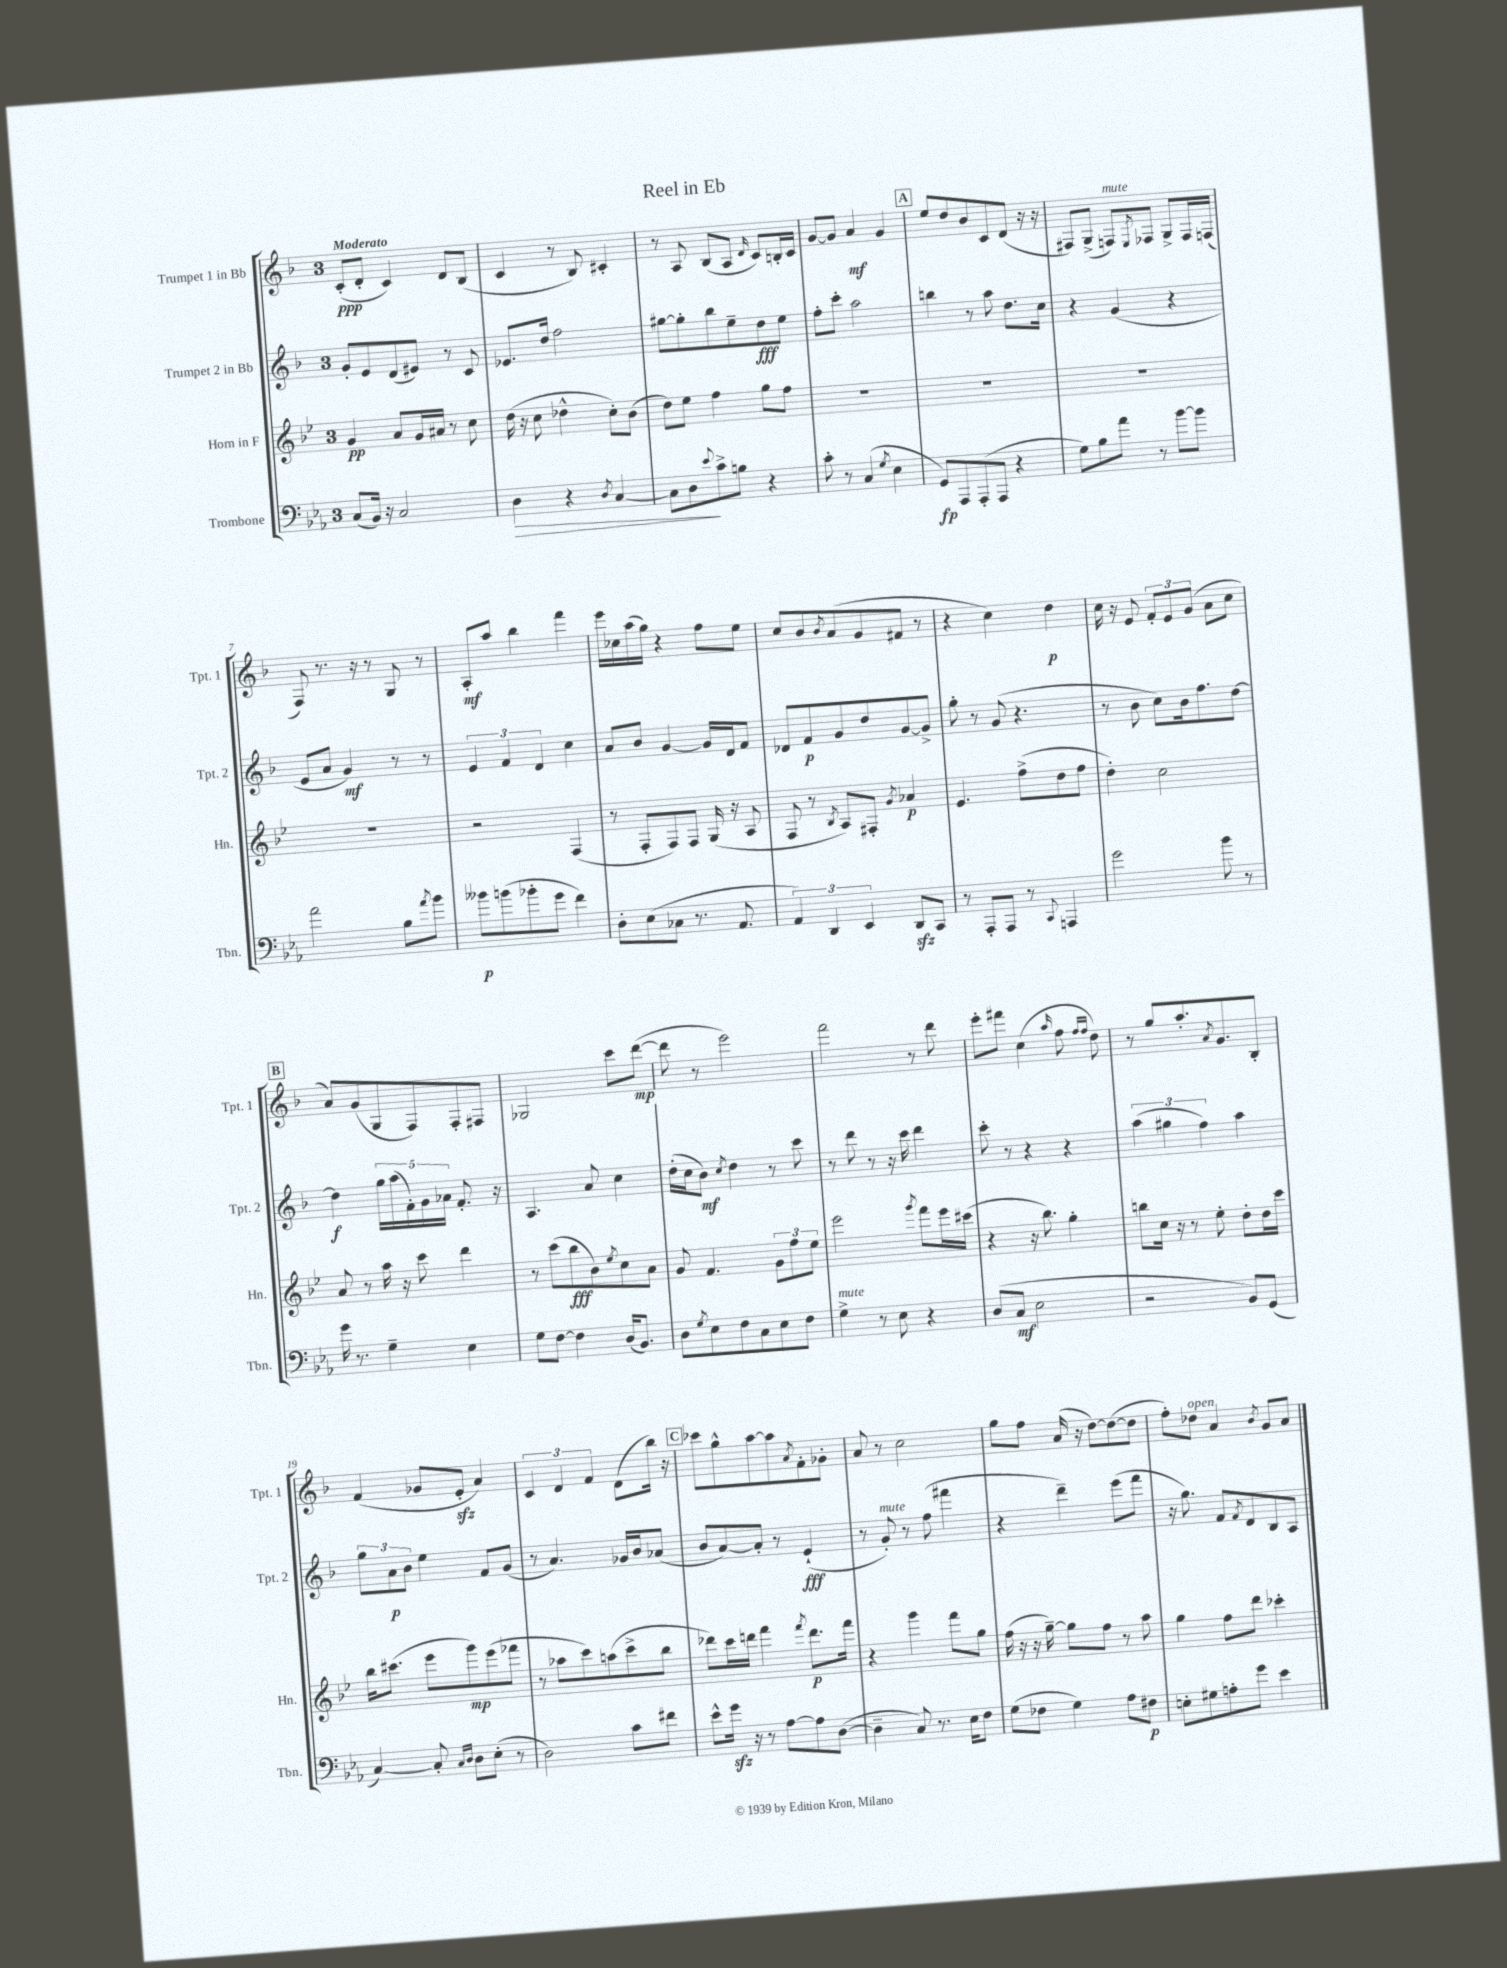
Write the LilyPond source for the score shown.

\header { title = "Reel in Eb" }
<<
\new StaffGroup <<
\new Staff = "s0" \with { instrumentName = "Trumpet 1 in Bb" shortInstrumentName = "Tpt. 1" } {
    \clef treble \key f \major \once \override Staff.TimeSignature.style = #'single-digit \time 3/4 \tempo "Moderato"
    c'8-.\ppp( d'8-. c'4) d'8 bes8( |
    c'4 r8 bes8) cis'4-. |
    r8 a8 bes8( a8 \grace { d'16 } c'8) b16-. c'16 |
    g'8~ g'8 a'4\mf g'4 |
    \mark \markup { \box "A" } e''8 d''8 bes'8 c'8 d'8( r16 r16 |
    fis8) g8->( f8^\markup { \italic "mute" }) \acciaccatura { e8 } fes8 g8-> fes16 f16( |
    f8) r8. r16 r8 g8 r8 |
    a8-.\mf a''8 bes''4 f'''4 |
    e'''16 ces''16 a''16( g''16) r4 f''8 e''8 |
    c''8 bes'8 \acciaccatura { bes'8 } a'8( g'8 fis'8 r8 |
    r4 c''4) d''4\p |
    c''16 r16 e'8 \tuplet 3/2 { f'8-. e'8 g'8( } a'8 c''8 |
    \mark \markup { \box "B" } a'8) g'8( g8 f8) f8-. fis8 |
    ges2 c'''8 d'''8~\mp( |
    d'''8 r8 e'''2) |
    f'''2 r8 d'''8 |
    e'''8-. fis'''8 c''4( \grace { a''16 } f''8 \grace { f''16 f''16 } d''8) |
    r8 g''8 a''8.-. \acciaccatura { a'8 } g'8. bes8-. |
    f'4( ges'8 e'8-.\sfz a'4) |
    \tuplet 3/2 { c'4 d'4 f'4 } d'8( bes''16) r16 |
    \mark \markup { \box "C" } ces'''8 g''8-^ a''8~ a''8 \acciaccatura { a'8 } f'8-. ges'8-. |
    a'8 r8 c''2 |
    g''8 f''8 a'16( r16 d''8~) d''8~( d''8 |
    f''8-.) des''8^\markup { \italic "open" } a'4 \acciaccatura { bes'8 } g'8 a'8 \bar "|." |
}
\new Staff = "s1" \with { instrumentName = "Trumpet 2 in Bb" shortInstrumentName = "Tpt. 2" } {
    \clef treble \key f \major \once \override Staff.TimeSignature.style = #'single-digit \time 3/4
    g'8-. e'8 d'8( eis'8) r8 c'8 |
    ees'8. d''16 f''2 |
    gis''8~ gis''8-. bes''8 e''8-- d''8\fff e''8 |
    f''8-. c'''8-. a''2 |
    \mark \markup { \box "A" } b''4 r8 a''8 d''8. c''16 |
    r4 g'4( r4 |
    e'8 a'8 g'4\mf) r8 r8 |
    \tuplet 3/2 { e'4 f'4 d'4 } c''4 |
    a'8 bes'8 g'4~ g'16 d'16 f'8 |
    des'8 f'8\p g'8 d''8 g'8~ g'8-> |
    g''8-. r8 g'8( r4. |
    r8 bes'8 c''8) bes'16 f''8. d''8~ |
    \mark \markup { \box "B" } d''4\f \tuplet 5/4 { g''16 a''16( f'16-.) g'16 aes'16 } f'8.-. r16 |
    a4. a'8 c''4 |
    d''16-.( c''16 bes'8\mf) \acciaccatura { c''8 } d''4 r8 c'''8 |
    r8 d'''8 r8 r16 c'''16 d'''4 |
    c'''8-. r8 r4 r4 |
    \tuplet 3/2 { a''4( gis''4 f''4) } a''4 |
    \tuplet 3/2 { g''8 a'8\p bes'8 } e''4 f'8 g'8( |
    r8 a'4.) ges'16 bes'16 aes'8( |
    \mark \markup { \box "C" } bes'8 a'8~) a'8-. r8 e'4-!\fff( |
    r8 g'8-.^\markup { \italic "mute" }) r8 f''8( fis'''4 |
    r4 d'''4--) e'''8( f'''8 |
    r16 g''8.) f'8 \acciaccatura { f'8 } d'8 bes8 a8 \bar "|." |
}
\new Staff = "s2" \with { instrumentName = "Horn in F" shortInstrumentName = "Hn." } {
    \clef treble \key bes \major \once \override Staff.TimeSignature.style = #'single-digit \time 3/4
    g'4\pp a'8 g'16 ais'16 r8 c''8 |
    d''16( r16 c''8 des''4-^ c''8-.) bes'8( |
    d''8) ees''8 f''4 g''8 f''8 |
    R2. |
    \mark \markup { \box "A" } R2. |
    R2. |
    R2. |
    r2 f4( |
    r8 f8-. f8) f8 g16( r16 a8 |
    f8 r8 \acciaccatura { bes8 } a8) fis8-. \acciaccatura { g'8 } aes'4\p |
    ees'4. f''8->( d''8 f''8 |
    d''4-.) c''2 |
    \mark \markup { \box "B" } a'8 r8 a''16 r16 c'''8 d'''4 |
    r8 c'''8( bes''8\fff bes'8) \acciaccatura { ees''8 } c''8 a'8 |
    g'8 f'4. \tuplet 3/2 { g'8 f''8 ees''8 } |
    ees'''2 \acciaccatura { g'''8 } f'''8 ees'''16 cis'''16( |
    r4 r16 bes''8.) g''4-. |
    b''8 c''16 r16 r8 ees''8-. d''8-. d''16 c'''16 |
    bes''16 cis'''8.( ees'''8 g'''8\mp) ees'''8( fes'''8 |
    r8 aes''8 c'''8) a''8( c'''8-> bes''8 |
    \mark \markup { \box "C" } des'''8) c'''16 d'''16 f'''4 \acciaccatura { f'''8 } d'''8.\p f'''16 |
    r4 g'''4 f'''8 g''8 |
    f''16( r16 r16 g''16~--) g''8 f''8 r8 a''8 |
    g''4 f''8 d'''8 ces'''4-. \bar "|." |
}
\new Staff = "s3" \with { instrumentName = "Trombone" shortInstrumentName = "Tbn." } {
    \clef bass \key ees \major \once \override Staff.TimeSignature.style = #'single-digit \time 3/4
    c8( bes,16) r16 c2 |
    d4\> r4 \acciaccatura { d8 } c4~ |
    c8 d8\! \appoggiatura { ees'8 } c'8-> b8 r4 |
    c'8-. r8 c4( \acciaccatura { g8 } ees4 |
    \mark \markup { \box "A" } g,8\fp) aes,,8 aes,,8-.( aes,,8 r4 |
    g8) bes8 aes'8 r8 bes'8~ bes'8 |
    aes'2 bes8 \acciaccatura { aes'8 } bes'8 |
    beses'8\p b'8( bes'8-. g'8 f'4) |
    d8-. ees8( ces8 r8. aes,8. |
    \tuplet 3/2 { aes,4) d,4 ees,4 } d,8\sfz c,8 |
    r8 aes,,8-. aes,,8 r8 \appoggiatura { c,8 } a,,4 |
    g'2 bes'8 r8 |
    \mark \markup { \box "B" } g'16 r8. g4-- ees4 |
    g8 f8~ f4 d16( bes,8.) |
    d8 \acciaccatura { g8 } ees8 f8 c8 ees8 f8 |
    g4->^\markup { \italic "mute" } r8 ees8 r4 |
    d8( c8\mf ees2 |
    r2 bes,8) g,8( |
    c4~) c8-. \grace { c16 d16 } d8 ees8-.( r8 |
    d2) c'8 fis'8 |
    \mark \markup { \box "C" } ees'8-^ g'16\sfz r16 r8 aes8~ aes8 d8~( |
    d4-- c8) r8. ees16 f8 |
    g8( fes8 g4) aes8 fis8\p |
    e8-. gis8 a8-. g'8 ees'4 \bar "|." |
}
>>
>>
